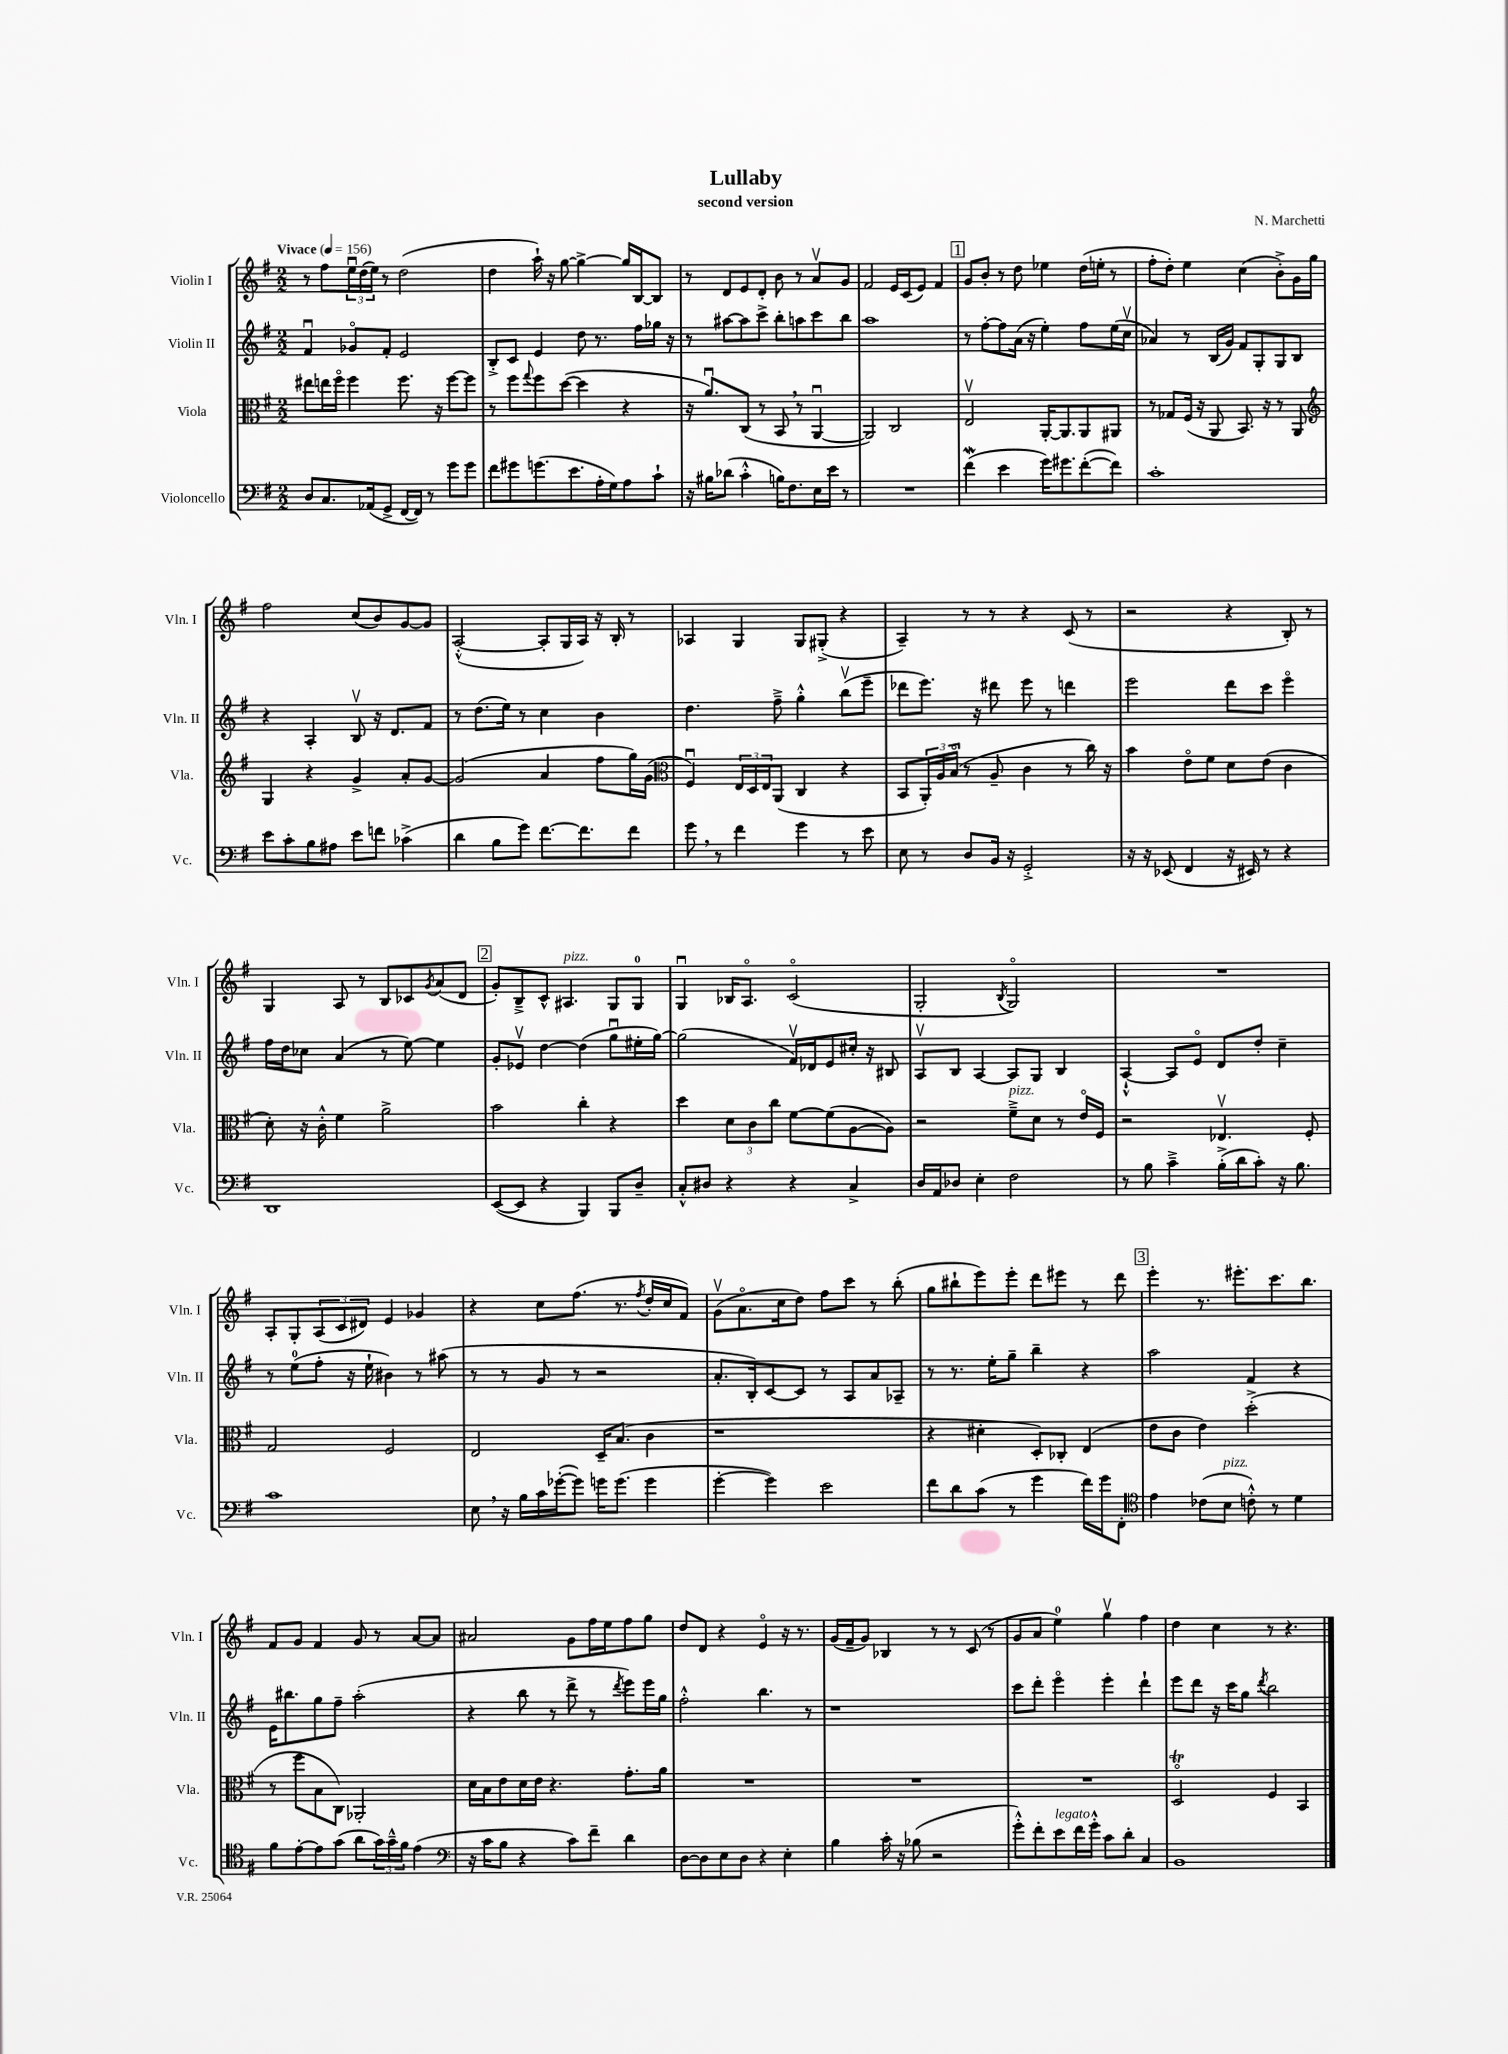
\header { title = "Lullaby" composer = "N. Marchetti" subtitle = "second version" }
<<
\new StaffGroup <<
\new Staff = "s0" \with { instrumentName = "Violin I" shortInstrumentName = "Vln. I" } {
    \clef treble \key g \major \numericTimeSignature \time 2/2 \tempo "Vivace" 4 = 156
    r8 fis''8 \tuplet 3/2 { e''16\downbow d''16( e''16) } r8 d''2( |
    d''4 a''16-!) r16 g''8~ g''4~-> g''16 b16~ b8 |
    r8 d'8 e'8 d'8-. b'8 r8 a'8\upbow g'8 |
    fis'2 e'16 c'16( e'8) fis'4 |
    \mark \markup { \box "1" } g'8 b'8-. r8 d''8 ees''4 d''16( e''16-. r8 |
    fis''8-. d''8-.) e''4 c''4( b'8-.->) g'16 g''16 |
    fis''2 c''8( b'8) g'8~ g'8 |
    a2~-.-^( a8-. g16 a16) r16 b16-. r8 |
    aes4 g4 g8 gis8-.->( r4 |
    a4--) r8 r8 r4 c'8( r8 |
    r2 r4 b8-.) r8 |
    g4 a8 r8 b8 ces'8 \acciaccatura { g'8 } a'8( d'8 |
    \mark \markup { \box "2" } g'8-.) b8---> c'8-^ ais4.^\markup { \italic "pizz." } g8 g8-0 |
    g4\downbow bes16 a8.\flageolet c'2\flageolet( |
    g2-. \acciaccatura { b8 } g2\flageolet) |
    R1 |
    a8-. g8-. \tuplet 3/2 { a8( c'8 dis'8) } e'4 ges'4 |
    r4 c''8 fis''8.( r8. \acciaccatura { fis''8 } d''16-. c''16 fis'8) |
    g'8\upbow( a'8.\flageolet c''16 d''8) fis''8 c'''8 r8 b''8-.( |
    g''8 bis''8-! e'''8) e'''8-. d'''8 eis'''8 r8 d'''8 |
    \mark \markup { \box "3" } e'''4-. r8. eis'''8.-. c'''8. b''8. |
    fis'8 g'8 fis'4 g'8 r8 a'8~ a'8 |
    ais'2 g'8 fis''16 e''16 fis''8 g''8 |
    d''8 d'8 r4 e'4\flageolet r16 r8. |
    g'16( fis'16-- g'8) bes4 r8 r8 c'8( r8 |
    g'8 a'8 e''4-0) g''4\upbow fis''4 |
    d''4 c''4 r8 r4. \bar "|." |
}
\new Staff = "s1" \with { instrumentName = "Violin II" shortInstrumentName = "Vln. II" } {
    \clef treble \key g \major \numericTimeSignature \time 2/2
    fis'4\downbow ges'8\flageolet fis'8-. e'2 |
    b8-.-> c'8 e'4 d''8 r8. fis''16 ges''16 r16 |
    r8 ais''8~ ais''8 c'''8-> b''8-. a''8 c'''8 b''8 |
    a''1 |
    \mark \markup { \box "1" } r8 fis''8~-. fis''8 a'16( r16 e''4-.) fis''8 e''16( c''16\upbow |
    aes'4) r8 b16( g'16) fis'8 g8-. g8 b8 |
    r4 a4-. b8\upbow r16 d'8. fis'8 |
    r8 d''8.( e''16) r8 c''4 b'4 |
    d''4. fis''8---> g''4-.-^ b''8\upbow( e'''8-- |
    des'''8 e'''8.) r16 dis'''8 e'''8 r8 d'''4 |
    e'''2 d'''8 c'''8 e'''4\flageolet |
    fis''16 d''16 ces''8 a'4( r8 e''8~) e''4 |
    \mark \markup { \box "2" } g'8-. ees'8\upbow d''4~ d''4( g''8\downbow eis''16-. g''16~) |
    g''2( fis'16\upbow) des'16 e'8 cis''16-. r16 bis8 |
    a8\upbow b8 a4~ a8 g8 b4 |
    a4~-!-^ a8 e'8\flageolet d'8 d''8-. c''4-- |
    r8 e''8-0( fis''8-. r16 e''16-! bis'4) r8 ais''8( |
    r8 r8 g'8 r8 r2 |
    a'8.-. b16-.) c'8~ c'8 r8 a8 a'8 aes8-- |
    r8 r8. e''16-. g''8-- b''4-- r4 |
    \mark \markup { \box "3" } a''2 fis'4 r4 |
    e'16 bis''8. g''8 fis''8-- a''2-.( |
    r4 b''8 r8 d'''8-> r8 \acciaccatura { d'''8 } e'''8) e'''16 g''16 |
    fis''2-.-^ b''4. r8 |
    r1 |
    c'''8 d'''8-. e'''4\flageolet e'''4-. d'''4-! |
    e'''8 d'''8 r16 c'''16 g''8 \acciaccatura { d'''8 } b''2 \bar "|." |
}
\new Staff = "s2" \with { instrumentName = "Viola" shortInstrumentName = "Vla." } {
    \clef alto \key g \major \numericTimeSignature \time 2/2
    eis''8 e''16 fis''16\flageolet fis''4 fis''8. r16 fis''8~ fis''8 |
    r8 fis''8 \appoggiatura { g''8 } fis''8 d''8~( d''4 r4 |
    r16 a'8.\downbow) c8( r8 b,8 \breathe r8 a,4~\downbow |
    a,2) c2 |
    \mark \markup { \box "1" } e2\upbow a,16~-. a,8. a,8 ais,8 |
    r8 ges8 fis16( r16 a,8 b,8.) r16 r8 a,8 |
    \clef treble g4 r4 g'4-> a'8-. g'8~ |
    g'2( a'4 fis''8 g''16) g'16( |
    \clef alto fis4\downbow) \tuplet 3/2 { e16 d16 e16 } a,8( c4 r4 |
    b,8 \tuplet 3/2 { a,16-.) a16 b16\flageolet( } r8 a8-- c'4 r8 c''16) r16 |
    b'4 e'8\flageolet fis'8 d'8 e'8( c'4 |
    d'8-.) r16 c'16-.-^ fis'4 a'2-> |
    \mark \markup { \box "2" } b'2 c''4-. r4 |
    d''4 \tuplet 3/2 { d'8 c'8 c''8 } fis'8~ fis'8( a8~ a8) |
    r2 fis'8--->^\markup { \italic "pizz." } d'8 r8 e'16\flageolet fis16 |
    r2 ees4.\upbow fis8-. |
    g2 fis2 |
    e2 d16-- b8.( c'4 |
    r1 |
    r4 dis'4-. d8-.) ces8-. e4( |
    \mark \markup { \box "3" } e'8 c'8 e'4) d''2-.->( |
    r8 fis''8 b8 c8) aes,2-. |
    d'16 b16 e'8 d'16 e'16 r4. g'8.-. a'16 |
    R1 |
    R1 |
    R1 |
    d2\flageolet\trill fis4 b,4 \bar "|." |
}
\new Staff = "s3" \with { instrumentName = "Violoncello" shortInstrumentName = "Vc." } {
    \clef bass \key g \major \numericTimeSignature \time 2/2
    d8 c8. aes,16( g,8-> fis,16~ fis,16) r8 g'8 g'8 |
    fis'8 gis'8 g'8.( e'8. a16-. g16) a8 c'8-! |
    r16 bis16 des'8( c'4-.-^ b16) fis8. e16 e'16 r8 |
    R1 |
    \mark \markup { \box "1" } fis'4\mordent( e'4 g'16) gis'8. fis'8~-.( fis'8) |
    c'1-. |
    e'8 c'8-. b8 ais8 e'8 f'8 ces'4->( |
    d'4 b8 g'8) fis'8.~ fis'8. fis'8 |
    g'8 \breathe r8 fis'4 g'4 r8 e'8 |
    e8 r8 d8 b,16 r16 g,2-.-> |
    r16 r16 ees,8( fis,4 r16 eis,16) r8 r4 |
    d,1 |
    \mark \markup { \box "2" } e,8~( e,8 r4 b,,4) b,,8 d8-- |
    c8-.-^ dis8 r4 r4 c4-> |
    d16 a,16 des8 e4-. fis2 |
    r8 b8 c'4---> b16-.->( d'16 c'8-.) r16 b8. |
    c'1 |
    e8 \breathe r16 b16 c'16 ges'16~-.( ges'8) g'16 g'8.( g'4 |
    g'4~-. g'4) e'2 |
    fis'8 d'8 c'8( r8 g'4 fis'16) g'16 fis,8-. |
    \mark \markup { \box "3" } \clef tenor e'4 ces'8( b8^\markup { \italic "pizz." } c'8-.-^) r8 d'4 |
    fis'8 e'8~-. e'8 g'8( a'8 \tuplet 3/2 { g'16) g'16---^ fis'16 } e'4( |
    \clef bass r16 c'16 b8 r4 c'8) fis'8-- d'4 |
    d8~ d8 e8 d8 r4 e4-. |
    b4 c'16-. r16 bes8( r2 |
    g'8-.-^) fis'8-. e'8^\markup { \italic "legato" } fis'16 g'16-.-^ c'8 d'8-. c4 |
    b,1 \bar "|." |
}
>>
>>
\layout { \context { \Score \remove "Bar_number_engraver" } }
